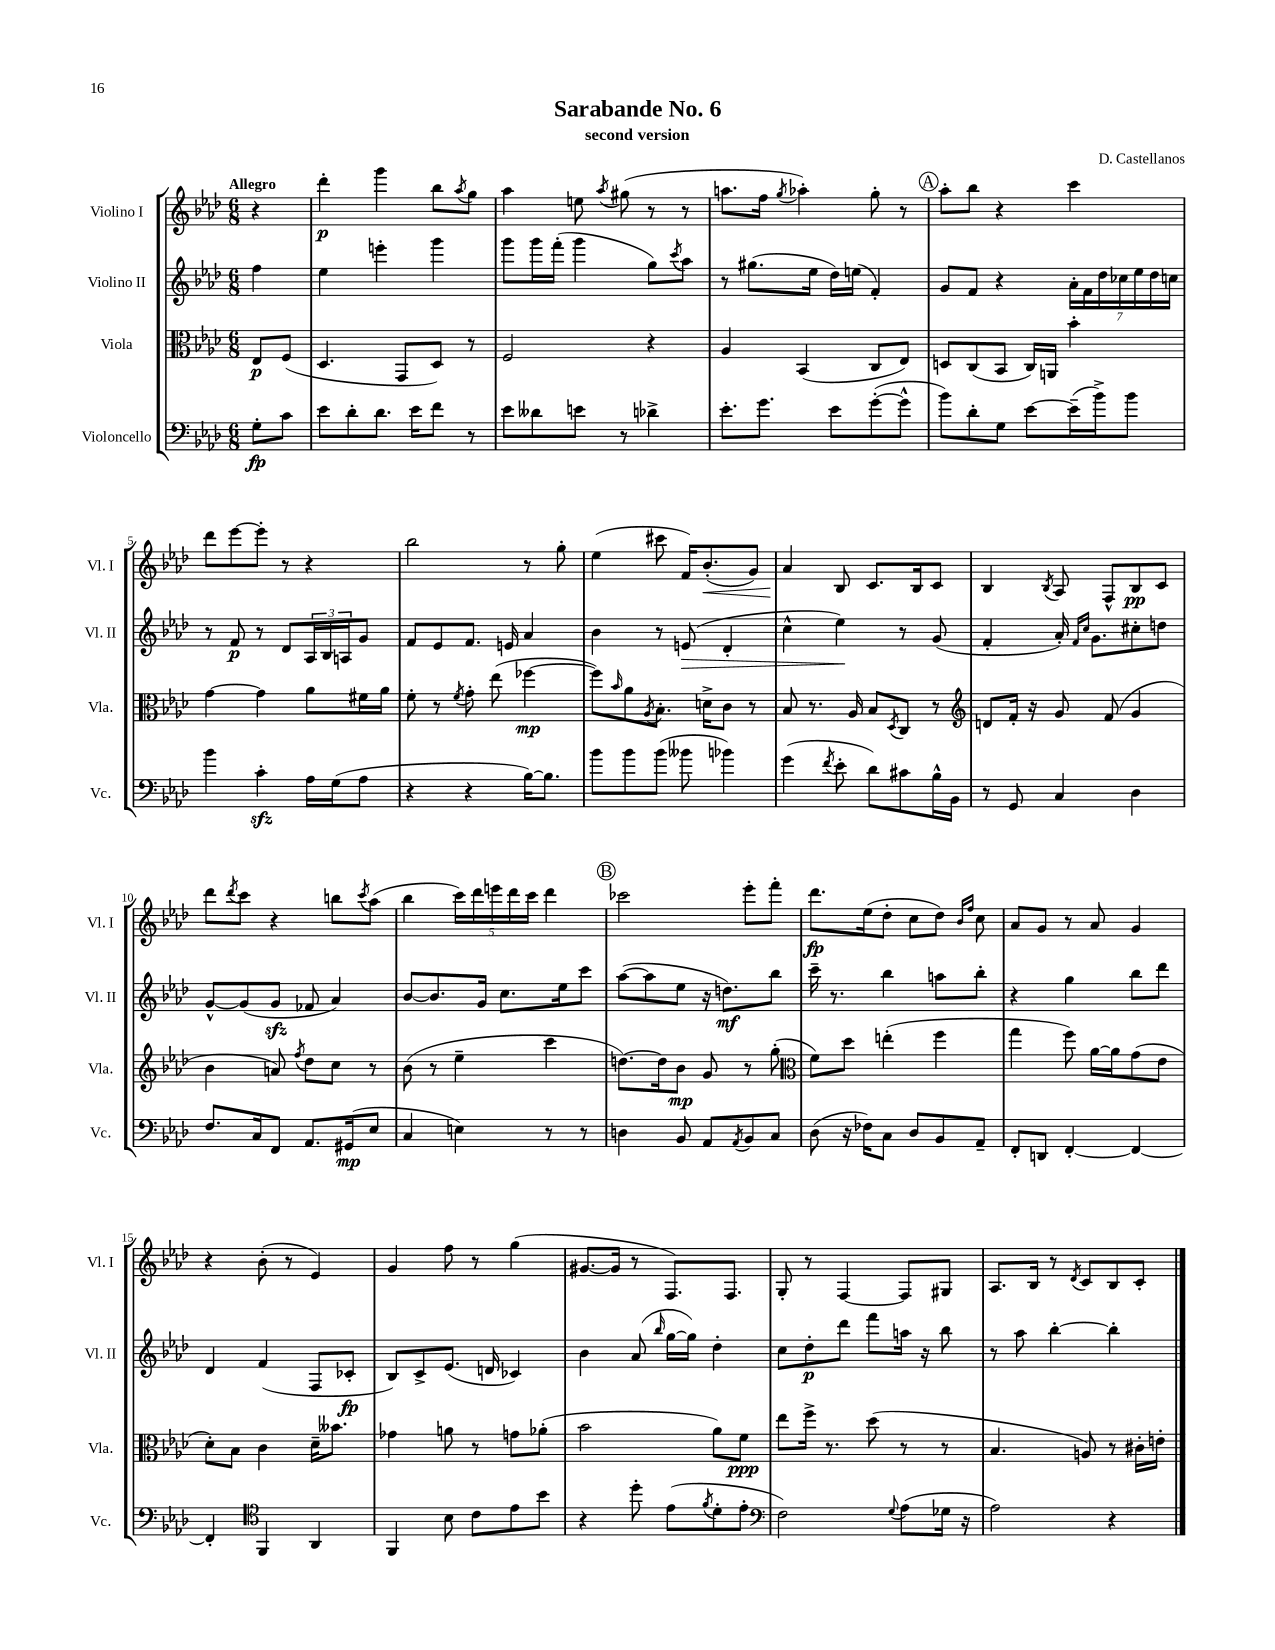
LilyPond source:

\header { title = "Sarabande No. 6" composer = "D. Castellanos" subtitle = "second version" }
<<
\new StaffGroup <<
\new Staff = "s0" \with { instrumentName = "Violino I" shortInstrumentName = "Vl. I" } {
    \clef treble \key aes \major \numericTimeSignature \time 6/8 \partial 4 \tempo "Allegro"
    r4 |
    des'''4-.\p g'''4 bes''8 \acciaccatura { aes''8 } g''8 |
    aes''4 e''8 \acciaccatura { aes''8 } gis''8( r8 r8 |
    a''8. f''16 \acciaccatura { g''8 } aes''4-.) g''8-. r8 |
    \mark \markup { \circle "A" } aes''8-. bes''8 r4 c'''4 |
    des'''8 ees'''8~ ees'''8-. r8 r4 |
    bes''2 r8 g''8-. |
    ees''4( cis'''8 f'16) bes'8.-.\<( g'8) |
    aes'4\! bes8 c'8. bes16 c'8 |
    bes4 \acciaccatura { bes8 } aes8 f8-^ bes8\pp c'8 |
    des'''8 \acciaccatura { des'''8 } c'''8 r4 b''8 \acciaccatura { c'''8 } aes''8( |
    bes''4 \tuplet 5/4 { c'''16) des'''16 e'''16 des'''16 c'''16 } des'''4 |
    \mark \markup { \circle "B" } ces'''2 ees'''8-. f'''8-. |
    des'''8.\fp ees''16( des''8-. c''8 des''8) \grace { bes'16 f''16 } c''8 |
    aes'8 g'8 r8 aes'8 g'4 |
    r4 bes'8-.( r8 ees'4) |
    g'4 f''8 r8 g''4( |
    gis'8.~ gis'16 r8 f8.) f8. |
    g8-. r8 f4~ f8 gis8 |
    aes8. bes16 r8 \acciaccatura { des'8 } c'8 bes8 c'8-. \bar "|." |
}
\new Staff = "s1" \with { instrumentName = "Violino II" shortInstrumentName = "Vl. II" } {
    \clef treble \key aes \major \numericTimeSignature \time 6/8 \partial 4
    f''4 |
    ees''4 e'''4-. g'''4 |
    g'''8 g'''16 f'''16-.( g'''4 g''8) \acciaccatura { c'''8 } aes''8 |
    r8 gis''8.( ees''16 des''16) e''16( f'4-.) |
    \mark \markup { \circle "A" } g'8 f'8 r4 \tuplet 7/4 { aes'16-. f'16 des''16 ces''16 ees''16 des''16 c''16 } |
    r8 f'8\p r8 des'8 \tuplet 3/2 { aes16 bes16 a16 } g'8 |
    f'8 ees'8 f'8. e'16 aes'4 |
    bes'4 r8 e'8\>( des'4-. |
    c''4-^ ees''4\!) r8 g'8( |
    f'4-. aes'16-.) \grace { f'16 c''16 } g'8. cis''8-. d''8 |
    g'8~-^ g'8( g'8\sfz fes'8 aes'4) |
    bes'8~ bes'8. g'16 c''8. ees''16 c'''8 |
    \mark \markup { \circle "B" } aes''8~( aes''8 ees''8 r16 d''8.\mf) bes''8 |
    c'''16-- r8. bes''4 a''8 bes''8-. |
    r4 g''4 bes''8 des'''8 |
    des'4 f'4( f8 ces'8-.\fp |
    bes8) c'8-> ees'8.( d'16 ces'4) |
    bes'4 aes'8( \grace { bes''16 } g''16~ g''16) des''4-. |
    c''8 des''8-.\p des'''8 f'''8 a''16 r16 bes''8 |
    r8 aes''8 bes''4~-. bes''4-. \bar "|." |
}
\new Staff = "s2" \with { instrumentName = "Viola" shortInstrumentName = "Vla." } {
    \clef alto \key aes \major \numericTimeSignature \time 6/8 \partial 4
    ees8\p f8( |
    des4. g,8 des8) r8 |
    f2 r4 |
    aes4 bes,4( c8 ees8) |
    \mark \markup { \circle "A" } d8 c8( bes,8 c16) a,16 bes'4-. |
    g'4~ g'4 aes'8 fis'16 aes'16 |
    f'8-. r8 \acciaccatura { f'8 } g'8-. ees''8( fes''4~\mp |
    fes''8) \grace { bes'16 } aes'8 \acciaccatura { aes8 } bes8.-. d'16-> c'8 r8 |
    bes8 r8. aes16 bes8 \acciaccatura { des8 } c8 r8 |
    \clef treble d'8 f'16-. r16 g'8 f'8( g'4 |
    bes'4 a'8) \acciaccatura { f''8 } des''8 c''8 r8 |
    bes'8( r8 ees''4-- c'''4 |
    \mark \markup { \circle "B" } d''8.~) d''16 bes'8\mp g'8 r8 g''8-.( |
    \clef alto f'8) des''8 e''4-.( f''4 |
    g''4 f''8) aes'16~ aes'16 g'8( ees'8 |
    des'8-.) bes8 c'4 des'16-- beses'8. |
    ges'4 a'8 r8 g'8 aes'8-.( |
    bes'2 aes'8) f'8\ppp |
    ees''8 f''16-> r8. des''8( r8 r8 |
    bes4. a8) r8 cis'16-. e'16-. \bar "|." |
}
\new Staff = "s3" \with { instrumentName = "Violoncello" shortInstrumentName = "Vc." } {
    \clef bass \key aes \major \numericTimeSignature \time 6/8 \partial 4
    g8-.\fp c'8 |
    ees'8 des'8-. des'8. ees'16 f'8 r8 |
    ees'8 deses'8 e'8 r8 des'4-> |
    ees'8.-. g'8. ees'8 g'8~-.( g'8-^ |
    \mark \markup { \circle "A" } bes'8) des'8-. g8 ees'8~ ees'16--( bes'16->) bes'8 |
    bes'4 c'4-.\sfz aes16 g16( aes8 |
    r4 r4 bes16~) bes8. |
    bes'8 bes'8 bes'8( beses'8 bes'4) |
    g'4( \acciaccatura { f'8 } ees'8-. des'8) cis'8 bes16-^ bes,16 |
    r8 g,8 c4 des4 |
    f8. c16 f,8 aes,8. gis,16\mp( ees8 |
    c4 e4) r8 r8 |
    \mark \markup { \circle "B" } d4 bes,8 aes,8 \acciaccatura { aes,8 } bes,8 c8 |
    des8( r16 fes16) c8 des8 bes,8 aes,8-- |
    f,8-. d,8 f,4~-. f,4~ |
    f,4-. \clef tenor f,4 aes,4 |
    f,4 bes8 c'8 ees'8 bes'8 |
    r4 des''8-. ees'8( \acciaccatura { f'8 } des'8-. ees'8-. |
    \clef bass f2) \appoggiatura { g8 } aes8( ges16 r16 |
    aes2) r4 \bar "|." |
}
>>
>>
